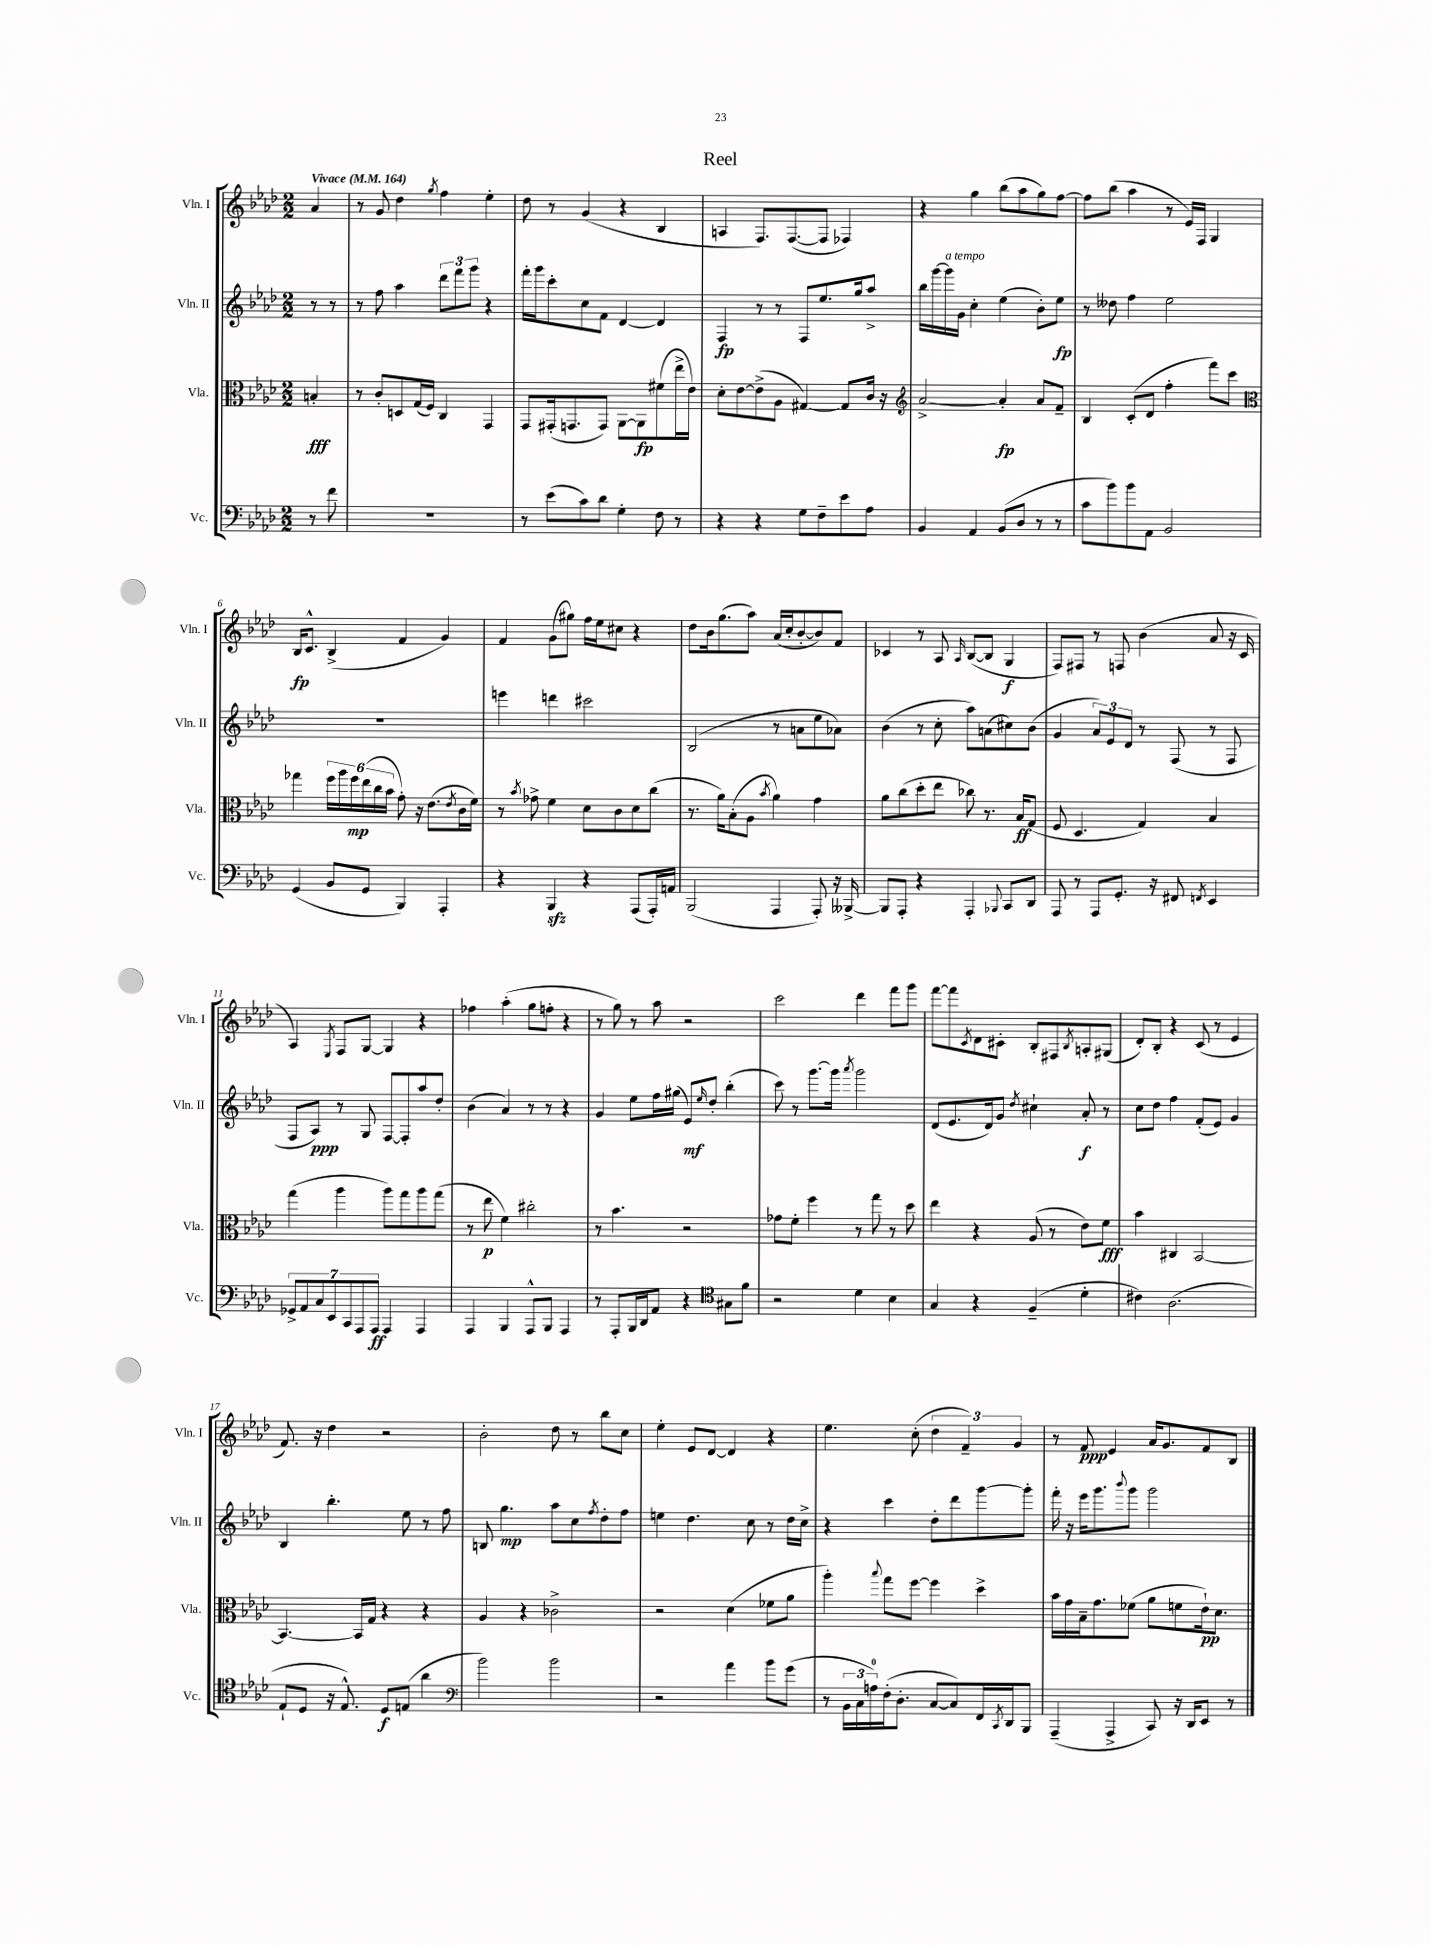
\header { title = "Reel" }
<<
\new StaffGroup <<
\new Staff = "s0" \with { instrumentName = "Vln. I" shortInstrumentName = "Vln. I" } {
    \clef treble \key aes \major \numericTimeSignature \time 2/2 \partial 4 \tempo "Vivace" 4 = 164
    aes'4 |
    r8 g'8 des''4 \acciaccatura { g''8 } f''4 ees''4-. |
    des''8 r8 g'4( r4 bes4 |
    a4 f8.) f8.~( f8 fes4) |
    r4 g''4 bes''8( aes''8 g''8) f''8~ |
    f''8 bes''8( aes''4 r8 ees'16) f16 g4 |
    bes16\fp c'8.-^ bes4->( f'4 g'4) |
    f'4 g'8( gis''8) f''16 ees''16 cis''8 r4 |
    des''8 bes'16 g''8.( aes''8) aes'16( c''16-. bes'8~-. bes'8) f'8 |
    ces'4 r8 aes8 \grace { aes16 } bes8~( bes8 g4\f |
    f8) fis8 r8 f8 bes'4( aes'8 r16 c'16 |
    aes4) \acciaccatura { ees8 } f8 g8~ g4 r4 |
    fes''4 aes''4-.( g''8 f''8-. r4 |
    r8 g''8) r8 aes''8 r2 |
    c'''2 des'''4 f'''8 g'''8 |
    f'''8~ f'''8 \acciaccatura { c'8 } des'8 cis'8-. bes8-. fis8 \acciaccatura { bes8 } a8-. gis8( |
    des'8-.) bes8-. r4 c'8( r8 ees'4 |
    f'8.) r16 des''4 r2 |
    bes'2-. des''8 r8 bes''8 c''8 |
    ees''4-. ees'8 des'8~ des'4 r4 |
    ees''4. c''8-.( \tuplet 3/2 { des''4 f'4--) g'4 } |
    r8 f'8\ppp ees'4 aes'16 g'8. f'8 bes8 \bar "|." |
}
\new Staff = "s1" \with { instrumentName = "Vln. II" shortInstrumentName = "Vln. II" } {
    \clef treble \key aes \major \numericTimeSignature \time 2/2 \partial 4
    r8 r8 |
    r8 f''8 aes''4 \tuplet 3/2 { des'''8 f'''8 g'''8 } r4 |
    f'''16-. g'''16 c'''8-. c''8 f'8 des'4~ des'4 |
    f4\fp r8 r8 f8 ees''8. g''16 aes''8-> |
    bes''16 g'''16~ g'''16^\markup { \italic "a tempo" } g'16 c''4-. ees''4( bes'8-.) ees''8\fp |
    r8 deses''8 f''4 ees''2 |
    R1 |
    e'''4 d'''4 cis'''2 |
    bes2( r8 a'8 ees''8 aes'8) |
    bes'4( r8 c''8-. aes''8) a'8( cis''8) bes'8( |
    g'4 \tuplet 3/2 { aes'8) ees'8 des'8 } r8 f8( r8 f8 |
    f8 aes8\ppp) r8 g8 f8~ f8-. aes''8 des''8-. |
    bes'4( aes'4) r8 r8 r4 |
    g'4 ees''8 f''16 gis''16( ees'8\mf) \grace { ees''16 } des''8-. bes''4-.( |
    c'''8) r8 g'''8.~ g'''16 \acciaccatura { aes'''8 } g'''2 |
    des'8( ees'8. des'16) g'8 \acciaccatura { des''8 } cis''4-! aes'8-.\f r8 |
    c''8 des''8 f''4 f'8-.( ees'8) g'4 |
    bes4 bes''4.-. ees''8 r8 f''8 |
    b8 g''4.\mp aes''8 c''8 \acciaccatura { f''8 } des''8-. f''8 |
    e''4 des''4. c''8 r8 des''16 c''16-> |
    r4 c'''4 des''8-. des'''8 g'''8~ g'''8-. |
    f'''16-. r16 ees'''16 g'''8. \appoggiatura { bes'''8 } g'''8 g'''2 \bar "|." |
}
\new Staff = "s2" \with { instrumentName = "Vla." shortInstrumentName = "Vla." } {
    \clef alto \key aes \major \numericTimeSignature \time 2/2 \partial 4
    b4-.\fff |
    r8 c'8-. d8 g16( f16) c4 g,4 |
    g,8 gis,16-.( g,8. g,8) aes,8~ aes,8\fp fis'8( ees''16-> ees'16) |
    des'8-. ees'8~ ees'8->( aes8 gis4~) gis8 c'16 r16 |
    \clef treble aes'2~-> aes'4-.\fp aes'8 f'8-- |
    bes4 c'8-.( des'8 f''4-. f'''8) c'''8 |
    \clef alto ges''4 \tuplet 6/4 { f''16 aes''16 f''16\mp ees''16( c''16 bes'16 } g'8-.) r16 ees'8.( \acciaccatura { ees'8 } c'16 f'16) |
    r8 \acciaccatura { bes'8 } ges'8-> f'4 des'8 c'8 des'8 c''8( |
    r8. aes'16) bes8-.( aes8 \acciaccatura { bes'8 } aes'4) g'4 |
    aes'8 c''8( des''8-. ees''8 ces''8) r8. bes16\ff g8( |
    f8 des4. g4) bes4 |
    g''4( aes''4 aes''8) g''8 aes''8 g''8( |
    r8 ees''8\p f'4) cis''2-. |
    r8 bes'4. r2 |
    ges'8 f'8-. f''4 r8 g''8 r8 des''8 |
    ees''4 r4 aes8( r8 ees'8) f'8\fff |
    bes'4 cis4 bes,2~ |
    bes,4.~ bes,16 g16 r4 r4 |
    aes4 r4 ces'2-> |
    r2 des'4( fes'8 aes'8 |
    aes''4-.) \appoggiatura { bes''8 } g''8 f''8~ f''4 des''4-> |
    bes'16 g'16 bes16-- g'8. fes'8( aes'8 f'8 ees'16-!\pp) des'8. \bar "|." |
}
\new Staff = "s3" \with { instrumentName = "Vc." shortInstrumentName = "Vc." } {
    \clef bass \key aes \major \numericTimeSignature \time 2/2 \partial 4
    r8 f'8 |
    R1 |
    r8 ees'8( c'8) des'8 g4-. f8 r8 |
    r4 r4 g8 f8-- ees'8 aes8 |
    bes,4 aes,4 bes,8( des8 r8 r8 |
    c'8 bes'8) bes'8 aes,8 bes,2 |
    g,4( bes,8 g,8 bes,,4) aes,,4-. |
    r4 bes,,4\sfz r4 aes,,8( aes,,16-.) a,16 |
    bes,,2( aes,,4 aes,,8-.) r16 beses,,16~-> |
    beses,,8 aes,,8-. r4 aes,,4-. \appoggiatura { bes,,8 } c,8 des,8 |
    aes,,8 r8 aes,,8 g,8.-. r16 fis,8 \acciaccatura { f,8 } ees,4 |
    \tuplet 7/4 { ges,8-> aes,8 c8 ees,8 c,8 aes,,8 aes,,8\ff } aes,,4 aes,,4 |
    aes,,4 bes,,4 aes,,8-^ bes,,8 aes,,4 |
    r8 aes,,8-. bes,,16 des,16 aes,8 r4 \clef tenor gis8 f'8 |
    r2 des'4 bes4 |
    g4 r4 f4--( des'4-. |
    cis'4) aes2.( |
    ees8-! des8 r16 ees8.-^) des8\f e8( aes'4 |
    \clef bass bes'2) bes'2 |
    r2 aes'4 bes'8 g'8( |
    r8 \tuplet 3/2 { bes,16 c16 a16-0) } f16-.( des8.-. c8~ c8) f,16 \acciaccatura { c,8 } des,16 bes,,8 |
    aes,,4--( aes,,4-> c,8) r16 des,16 ees,8 r8 \bar "|." |
}
>>
>>
